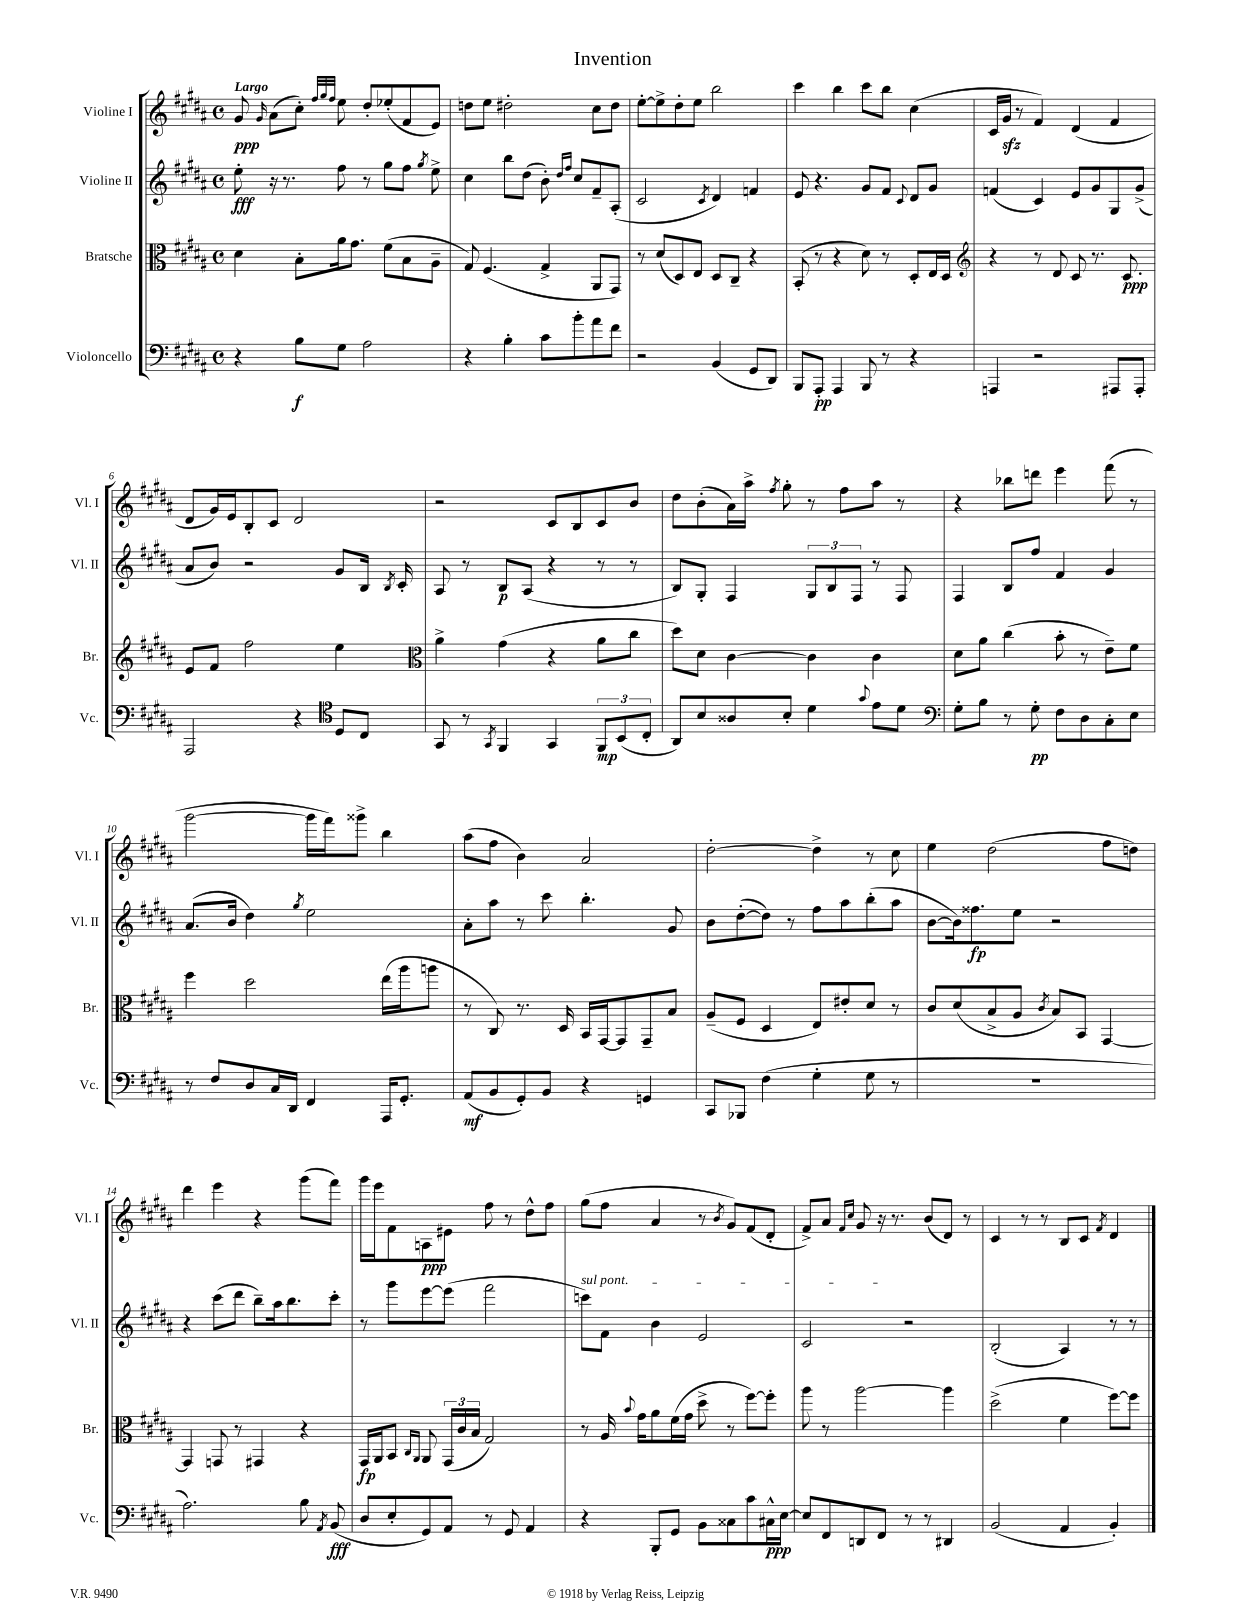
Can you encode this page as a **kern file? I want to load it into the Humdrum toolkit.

**kern	**kern	**kern	**kern
*staff4	*staff3	*staff2	*staff1
*clefF4	*clefC3	*clefG2	*clefG2
*k[f#c#g#d#a#]	*k[f#c#g#d#a#]	*k[f#c#g#d#a#]	*k[f#c#g#d#a#]
*M4/4	*M4/4	*M4/4	*M4/4
*met(c)	*met(c)	*met(c)	*met(c)
4r	4d#\	8ee'\	8g#/
.	.	.	16qqg#/
.	.	16r	(8a#\L
.	.	8.r	.
8B\L	8B'\L	.	8cc#'\J)
.	.	.	32qqff#/LLL
.	.	.	32qqgg#/
.	.	.	32qqff#/JJJ
8G#\J	16a#\k	8ff#\	8ee\
.	8.g#\J	.	.
2A#\	.	8r	8dd#'/L
.	(8f#\L	8gg#\L	(8ee-'/
.	8B\	8ff#\J	8f#/
.	.	8qgg#/	.
.	8A#~\J	8ee^\	8e/J)
=	=	=	=
4r	8G#/)	4cc#\	8dd\L
.	(4.F#/	.	8ee\J
4B'\	.	8bb\L	2dd#'\
.	.	(8dd#\J	.
8c#\L	4G#^/	8b'\)	.
.	.	16qqdd#/LL	.
.	.	16qqff#/JJ	.
8b'\	.	8cc#/L	.
8a#\	8AA#/L	8f#~/	8cc#\L
8f#\J	8GG#/J)	(8A#'/J	8dd#\J
=	=	=	=
2r	8r	2c#/	[8ee'\L
.	(8d#/L	.	8ee^\]
.	8D#/)	.	8dd#'\
.	8E/J	.	8ee\J
.	.	8qc#/	.
(4BB/	8D#/L	4d#/)	2bb\
.	8C#~/J	.	.
8GG#/L	4r	4f/	.
8DD#/J)	.	.	.
=	=	=	=
8BBB/L	(8BB'/	8e/	4ccc#\
8AAA#'/J	8r	4.r	.
4AAA#/	4r	.	4bb\
8BBB/	8d#\)	8g#/L	8ccc#\L
8r	8r	8f#/J	8bb\J
.	.	8qqc#/	.
4r	8D#'/L	8d#/L	(4cc#\
.	16E/L	8g#/J	.
.	16D#/JJ	.	.
=	=	=	=
*	*clefG2	*	*
4AAA/	4r	(4f/	16c#/LL
.	.	.	16g#/JJ
.	.	.	8r
2r	8r	4c#/)	4f#/)
.	8d#/	.	.
.	8c#/	8e/L	(4d#/
.	8.r	8g#/	.
8AAA#/L	.	8G#/	4f#/
.	8.c#/	.	.
8AAA#'/J	.	(8g#^/J	.
=	=	=	=
2AAA#/	8e/L	8a#/L	8d#/L
.	8f#/J	8b/J)	16g#/L)
.	.	.	16e/J
.	2ff#\	2r	8B'/
.	.	.	8c#/J
4r	.	.	2d#/
*clefC4	*	*	*
8D#/L	4ee\	8g#/L	.
8C#/J	.	16B/Jk	.
.	.	8qB/	.
.	.	16c#'/	.
=	=	=	=
*	*clefC3	*	*
8GG#/	4a#^\	8A#/	2r
8r	.	8r	.
8qGG#/	.	.	.
4FF#/	(4g#\	8B/L	.
.	.	(8A#/J	.
4GG#/	4r	4r	8c#/L
.	.	.	8B/
12FF#/L	8a#\L	8r	8c#/
(12BB/	.	.	.
.	8cc#\J	8r	8b/J
12C#'/J	.	.	.
=	=	=	=
8AA#/L)	8dd#\L)	8B/L)	8dd#\L
8B/	8d#\J	8G#'/J	(8b'\
8A##/	[4c#\	4F#/	16a#\L)
.	.	.	16aa#^\JJ
.	.	.	8qff#/
8B'/J	.	.	8gg#'\
4d#\	4c#\]	12G#/L	8r
.	.	12B/	.
.	.	.	8ff#\L
.	.	12F#/J	.
8qqg#/	.	.	.
8e\L	4c#\	8r	8aa#\J
8d#\J	.	8F#/	8r
=	=	=	=
*clefF4	*	*	*
8G#'\L	8d#\L	4F#/	4r
8B\J	8a#\J	.	.
8r	(4cc#\	8B/L	8bb-\L
8G#'\	.	8ff#/J	8ddd\J
8F#\L	8b'\	4f#/	4eee\
8D#\	8r	.	.
8C#'\	8e~\L)	4g#/	(8fff#\
8E\J	8f#\J	.	8r
=	=	=	=
8r	4ff#\	(8.a#/L	[2ggg#\
8F#/L	.	.	.
.	.	16b/Jk	.
8D#/	2dd#\	4dd#\)	.
16C#/L	.	.	.
16DD#/JJ	.	.	.
.	.	8qgg#/	.
4FF#/	.	2ee\	16ggg#\]LL
.	.	.	16fff#\J)
.	.	.	8ggg##^\J
16AAA#/LK	(16ee\LL	.	4bb\
8.GG#'/J	16aa#\J	.	.
.	8aa\J	.	.
=	=	=	=
(8AA#/L	8r	8a#'\L	(8aa#\L
8BB/	8C#/)	8aa#\J	8ff#\J
8GG#'/)	8.r	8r	4b\)
8BB/J	.	8ccc#\	.
.	16D#/	.	.
4r	16BB/LL	4.bb'\	2a#/
.	[16GG#/J	.	.
.	8GG#/]	.	.
4GG/	8GG#~/	.	.
.	8B/J	8g#/	.
=	=	=	=
8CC#/L	(8A#~/L	8b\L	[2dd#'\
8BBB-/J	8F#/J	([8dd#'\	.
(4F#\	4D#/	8dd#\]J)	.
.	.	8r	.
4G#'\	8E/L)	8ff#\L	4dd#^\]
.	8e#'/	8aa#\	.
8G#\	8d#/J	(8bb'\	8r
8r	8r	8aa#\J	8cc#\
=	=	=	=
1r	8c#/L	[8b\L	4ee\
.	(8d#/	16b\]k)	.
.	.	8.ff##\	.
.	8B^/	.	(2dd#\
.	8A#/J	8ee\J	.
.	8qc#/	.	.
.	8B/L)	2r	.
.	8BB/J	.	.
.	[4GG#/	.	8ff#\L
.	.	.	8dd\J)
=	=	=	=
2.A#\)	4GG#/]	4r	4ddd#\
.	8GG/	(8ccc#\L	4eee\
.	8r	8ddd#\J	.
.	4GG#/	8bb~\L)	4r
.	.	16aa#\k	.
.	.	8.bb\	.
8B\	4r	.	(8ggg#\L
8qAA#/	.	.	.
(8BB/	.	8ccc#'\J	8fff#\J)
=	=	=	=
8D#/L	16GG#/LL	8r	16ggg#\LL
.	16AA#/J	.	16eee\J
8E'/	8BB/J	8ggg#\L	8f#\
.	16qqC#/LL	.	.
.	16qqAA#/JJ	.	.
8GG#/)	8AA#/	[8eee\	8A\
8AA#/J	(24GG#/LL	(8eee\]J	8e#\J
.	24c#/	.	.
.	24B/JJ	.	.
8r	2G#/)	2fff#\	8ff#\
8GG#/	.	.	8r
4AA#/	.	.	8dd#^^\L
.	.	.	8ff#\J
=	=	=	=
4r	8r	8ccc\L)	(8gg#\L
.	16A#/	8f#\J	8ff#\J
.	8qqb/	.	.
.	16g#\LK	.	.
8BBB'/L	8a#\	4b\	4a#/
8GG#/J	(16f#\L	.	.
.	16g#\JJ	.	.
8BB\L	8dd#^\	2e/	8r
.	.	.	8qb/
8C##\	8r	.	8g#/L)
8c#\	[8ff#\L)	.	(8f#/
16C#^^\L	8ff#'\]J	.	8d#'/J
[16E\JJ	.	.	.
=	=	=	=
8E/]L	8aa#\	2c#/	8f#^/L)
8FF#/	8r	.	8a#/J
.	.	.	16qqf#/LL
.	.	.	16qqcc#/JJ
8DD/	[2aa#\	.	8g#/
8FF#/J	.	.	16r
.	.	.	8.r
8r	.	2r	.
8r	.	.	(8b/L
4DD#/	4aa#\]	.	8d#/J)
.	.	.	8r
=	=	=	=
(2BB/	(2dd#^\	(2B'/	4c#/
.	.	.	8r
.	.	.	8r
4AA#/	4f#\	4A#/)	8B/L
.	.	.	8c#/J
.	.	.	8qf#/
4BB'/)	[8ff#\L)	8r	4d#/
.	8ff#\]J	8r	.
==	==	==	==
*-	*-	*-	*-
